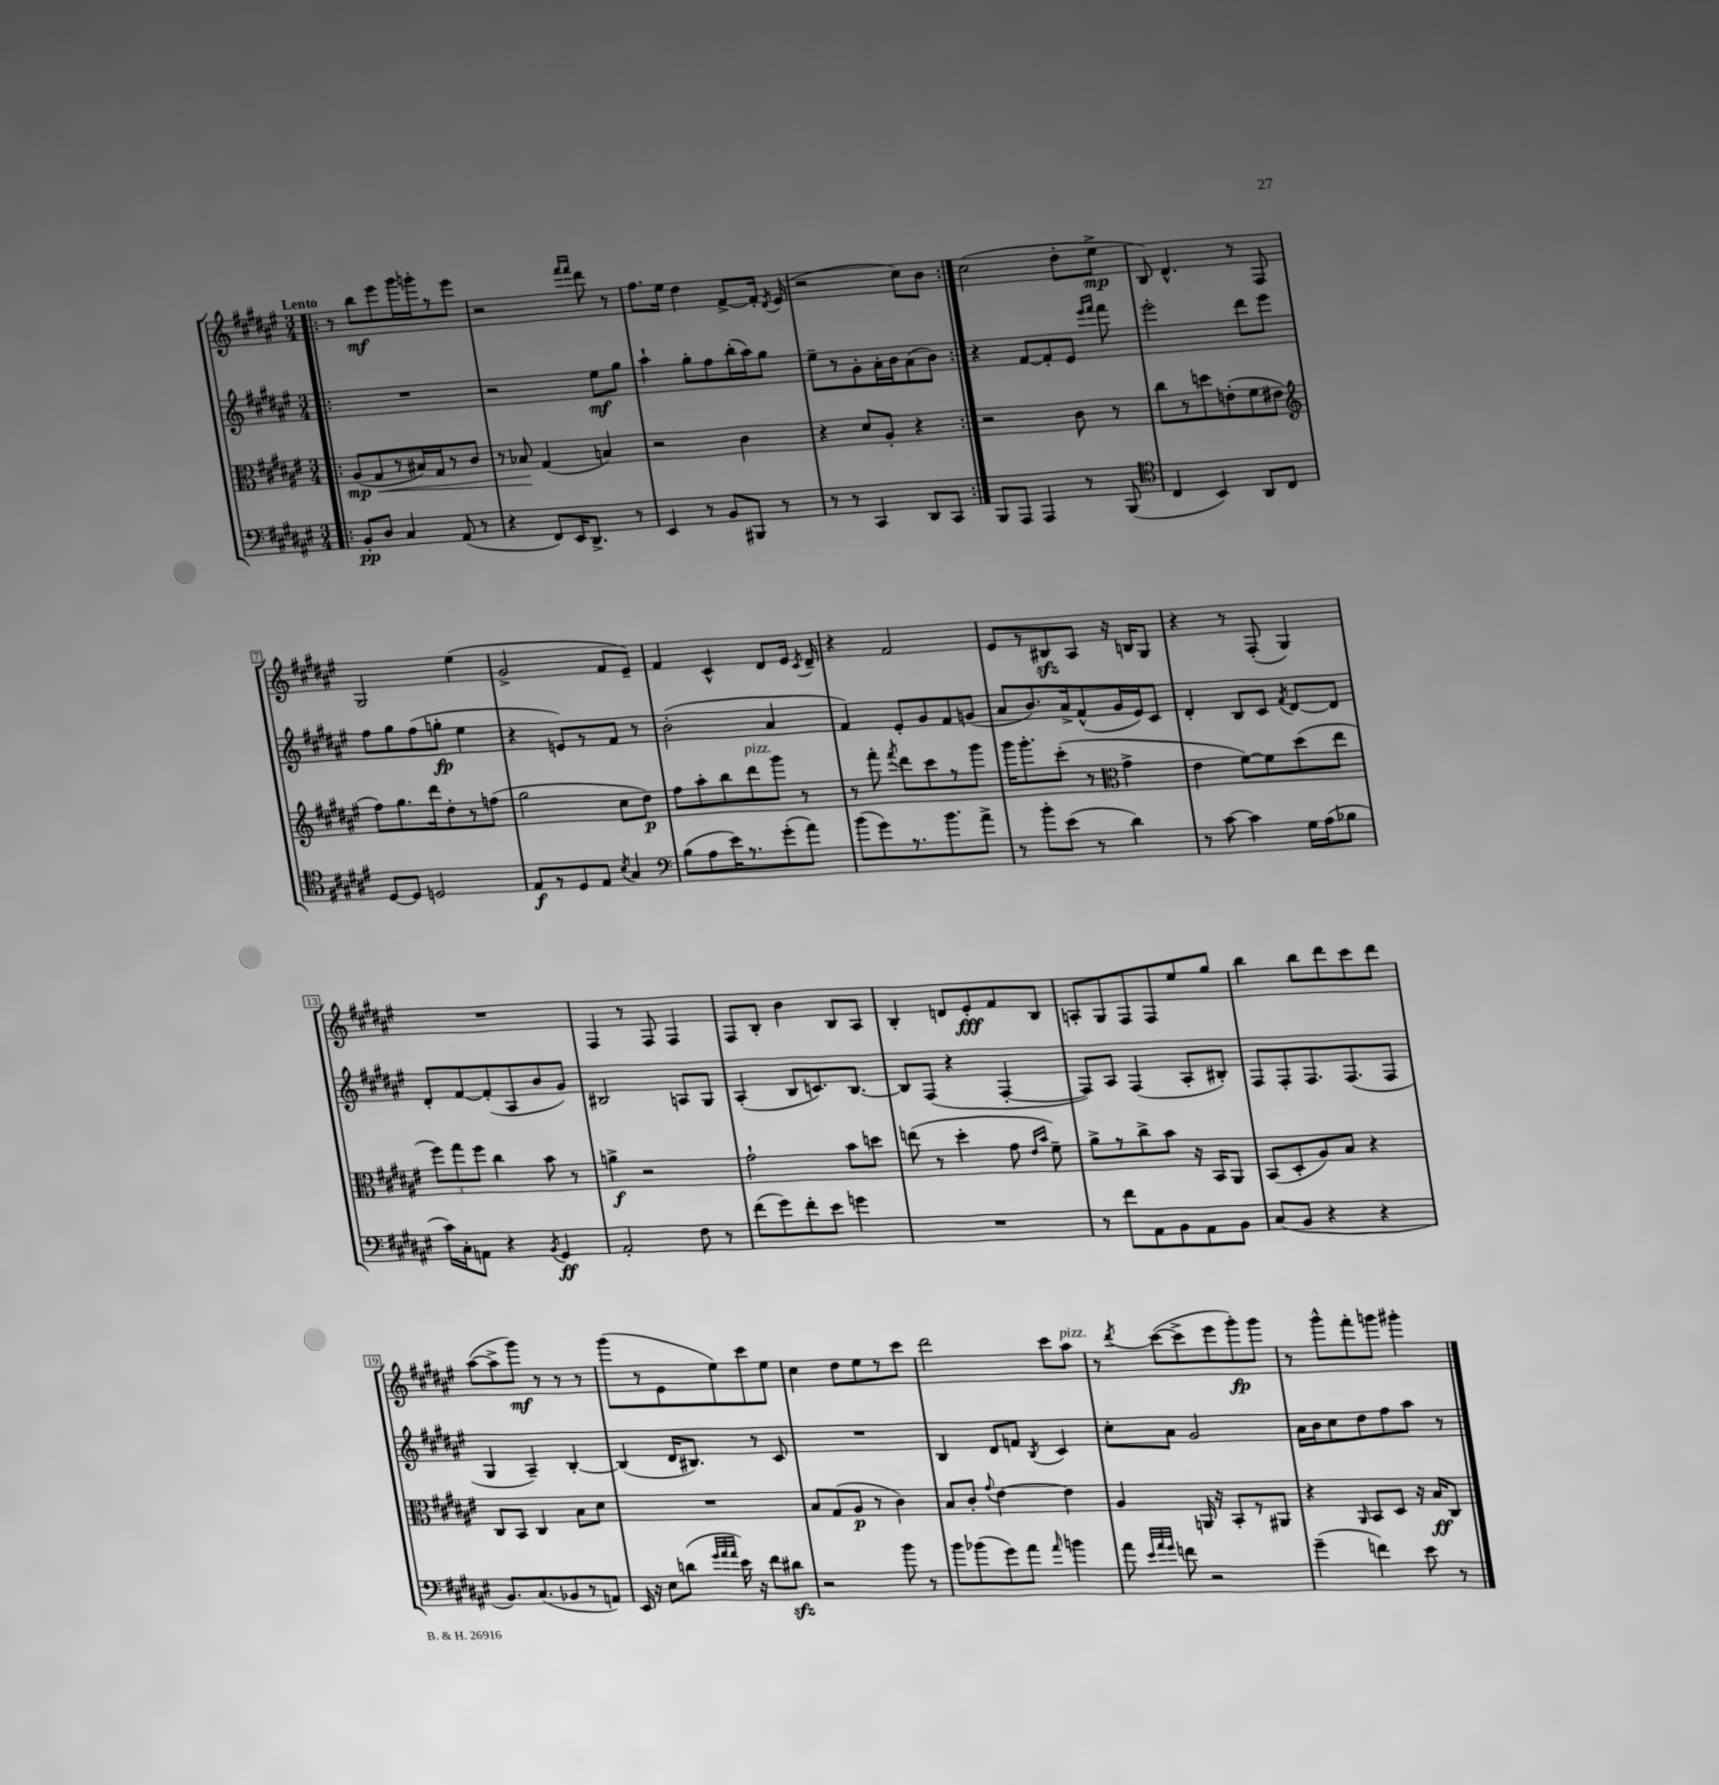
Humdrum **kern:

**kern	**kern	**kern	**kern
*staff4	*staff3	*staff2	*staff1
*clefF4	*clefC3	*clefG2	*clefG2
*k[f#c#g#d#a#e#]	*k[f#c#g#d#a#e#]	*k[f#c#g#d#a#e#]	*k[f#c#g#d#a#e#]
*M3/4	*M3/4	*M3/4	*M3/4
=!|:	=!|:	=!|:	=!|:
8BB'	(8A#	2.r	8r
8D#	8G#	.	8bb
4C#	8r	.	8eee#
.	16B#)	.	16ggg#
.	16G#	.	16ggg'
(8AA#	8r	.	8r
8r	8c#	.	8eee#
=	=	=	=
4r	8r	2r	2r
.	8B-	.	.
8FF#)	(4G#	.	.
16EE#	.	.	.
8.DD#^	.	.	.
.	.	.	16qqfff#
.	.	.	16qqfff#
.	4B)	8ee#	8ddd#
8r	.	8gg#	8r
=	=	=	=
4EE#	2r	4aa#`	8.ff#
.	.	.	16ee#
8r	.	8gg#'	4dd#
8BB	.	8ff#	.
8BBB#	4c#	(16bb'	[8f#^
.	.	16aa#)	.
8r	.	8gg#	16f#']
.	.	.	8qd#
.	.	.	(16e#
=	=	=	=
8r	4r	8ee#~	2r
8r	.	8r	.
4CC#	8d#	8g#'	.
.	8A#'	16a#'	.
.	.	16b	.
8DD#	4r	(8a#	8cc#)
8CC#	.	8b)	8b
=:|!	=:|!	=:|!	=:|!
8BBB	2r	4r	(2cc#
8AAA#	.	.	.
4AAA#	.	[8f#	.
.	.	8f#']	.
8r	8c#	8e#	8dd#'
.	.	16qqeee#	.
.	.	16qqfff#	.
(8BBB	8r	8fff#	8ee#^
=	=	=	=
*clefC4	*	*	*
4C#	8cc#	2eee#'	8B)
.	8r	.	4.d#^^
4BB)	8dd	.	.
.	(8e'	.	.
8AA#	8f#	8ddd#	8r
8C#	8e#	8eee#	8F#
=	=	=	=
*	*clefG2	*	*
[8D#	8ff#)	8ff#	2G#
8D#]	8.gg#	8gg#	.
2D	.	(8ff#	.
.	16ddd#	.	.
.	8dd#'	8gg'	.
.	8r	4ee#	(4ee#
.	(8ff	.	.
=	=	=	=
8E#	2gg#	4r	2g#^
8r	.	.	.
8D#	.	8e)	.
8E#	.	8r	.
8qB	.	.	.
4G#	8cc#	8f#	8f#
.	8dd#)	8r	8e#~)
=	=	=	=
*clefF4	*	*	*
(8B	8ff#	(2b'	4f#
8A#	8aa#'	.	.
16e#)	8bb	.	4c#^^
8.r	.	.	.
.	8ddd#	.	.
(8g#'	8ggg#	4a#	8d#
8a#)	8r	.	16e#
.	.	.	8qc#
.	.	.	16d#~
=	=	=	=
(8b	8r	4f#)	4r
8g#)	8fff#'	.	.
.	8qfff#	.	.
8.r	8ddd#	8e#'	2f#
.	8ccc#	8g#	.
8.b	.	.	.
.	8r	8f#	.
8a#^	8ggg#	(8g	.
=	=	=	=
8r	16ggg#	8a#	8e#
.	8.ggg#'	.	.
8b'	.	8.b)	8r
(8e#	(8ccc#'	.	8B#
.	.	16a#^	.
8r	8r	(8f#^^	8A#
*	*clefC3	*	*
4d#)	4g#^	16g#	16r
.	.	16e#)	16B
.	.	8c#	8G#
=	=	=	=
8r	4e#	4d#'	4r
[8c#	.	.	.
4c#]	[8f#)	8B	8r
.	8f#]	8c#	(8F#'
.	.	8qf#	.
16G#	(8dd#	[8d#	4G#)
(16A#	.	.	.
8B-	8ee#	8d#]	.
=	=	=	=
16c#)	12ff#)	8d#'	2.r
16C#'	.	.	.
.	12gg#	.	.
8AA	.	[8f#	.
.	12ff#	.	.
4r	4cc#	(8f#']	.
.	.	8A#	.
8qBB	.	.	.
4GG#	8b	8b	.
.	8r	8g#)	.
=	=	=	=
2AA#'	4a^	2B#	4F#
.	2r	.	8r
.	.	.	8F#
8F#	.	8A	4F#
8r	.	8G#	.
=	=	=	=
(8f#	2g#`	(4A#'	8F#
8g#)	.	.	8B'
8f#'	.	8B	4b
8e#	.	8.c)	.
4g	8b	.	8B
.	.	[8.B	.
.	8dd	.	8A#
=	=	=	=
2.r	(8ee	8B]	4B'
.	8r	(8F#	.
.	4dd#'	4r	8d
.	.	.	8e#'
.	8g#	[4F#'	8f#
.	16qqe#	.	.
.	16qqb	.	.
.	8f#~)	.	8B
=	=	=	=
8r	8a#^	8F#])	8A'
8f#	8r	8A#	8G#
8AA#	8cc#^	(4F#	8F#
8BB	8b	.	8F#
8AA#	16r	8A#'	8ee#
.	16BB	.	.
8BB	8AA#	8B#')	8gg#
=	=	=	=
(8C#	(8BB	8F#	4bb
8BB	8D#'	8F#'	.
4r	8A#)	8.F#	8bb
.	8B	.	8ddd#
.	.	(8.F#	.
4r	4r	.	8ccc#
.	.	8F#	8ddd#
=	=	=	=
8.BB)	8C#	4G#	([8aa#
.	8BB	.	8aa#^]
(8.C#	.	.	.
.	4C#	4A#~)	8ggg#)
8BB-	.	.	8r
8r	8B	[4B'	8r
8AA)	8d#	.	8r
=	=	=	=
16EE#	2.r	(4B]	(8ggg#
16r	.	.	.
8E#	.	.	8r
(8d	.	16d#	8e#
.	.	8.B#)	.
32qqg#	.	.	.
32qqa#	.	.	.
32qqa#	.	.	.
16e#)	.	.	8ee#)
16r	.	.	.
8f#	.	8r	8ccc#
8d#	.	8c#	8ee#
=	=	=	=
2r	8B	2.r	4cc#
.	(8G#	.	.
.	8A#	.	8dd#
.	8r	.	8ee#
8b	4c#)	.	8r
8r	.	.	8ccc#
=	=	=	=
8b	8B	4B	2ddd#
(8b-	8c#'	.	.
.	8qqg#	.	.
8g#)	[4e#	8d#	.
8a#	.	8f	.
16qqa#	.	8qB	.
4b	4e#]	4c#	8ccc#
.	.	.	8aa#
=	=	=	=
8a#	4A#	8cc#'	8r
32qqe#	.	.	.
32qqa#	.	.	.
32qqg#	.	.	8qddd#
8f	.	8a#	([8ccc#
2r	16AA	2g#	8ccc#^]
.	16r	.	.
.	8BB'	.	8eee#
.	8r	.	8ggg#')
.	8AA#	.	8ggg#
=	=	=	=
(4g#~	4r	16a#	8r
.	.	16b	.
.	.	8cc#	8ggg#^^
.	16qqAA#	.	.
4f)	8BB	8dd#	8fff#'
.	8D#	8ff#	8ggg
8e#	16r	8aa#	4ggg#'
.	16B	.	.
8r	8C#	8r	.
==	==	==	==
*-	*-	*-	*-
